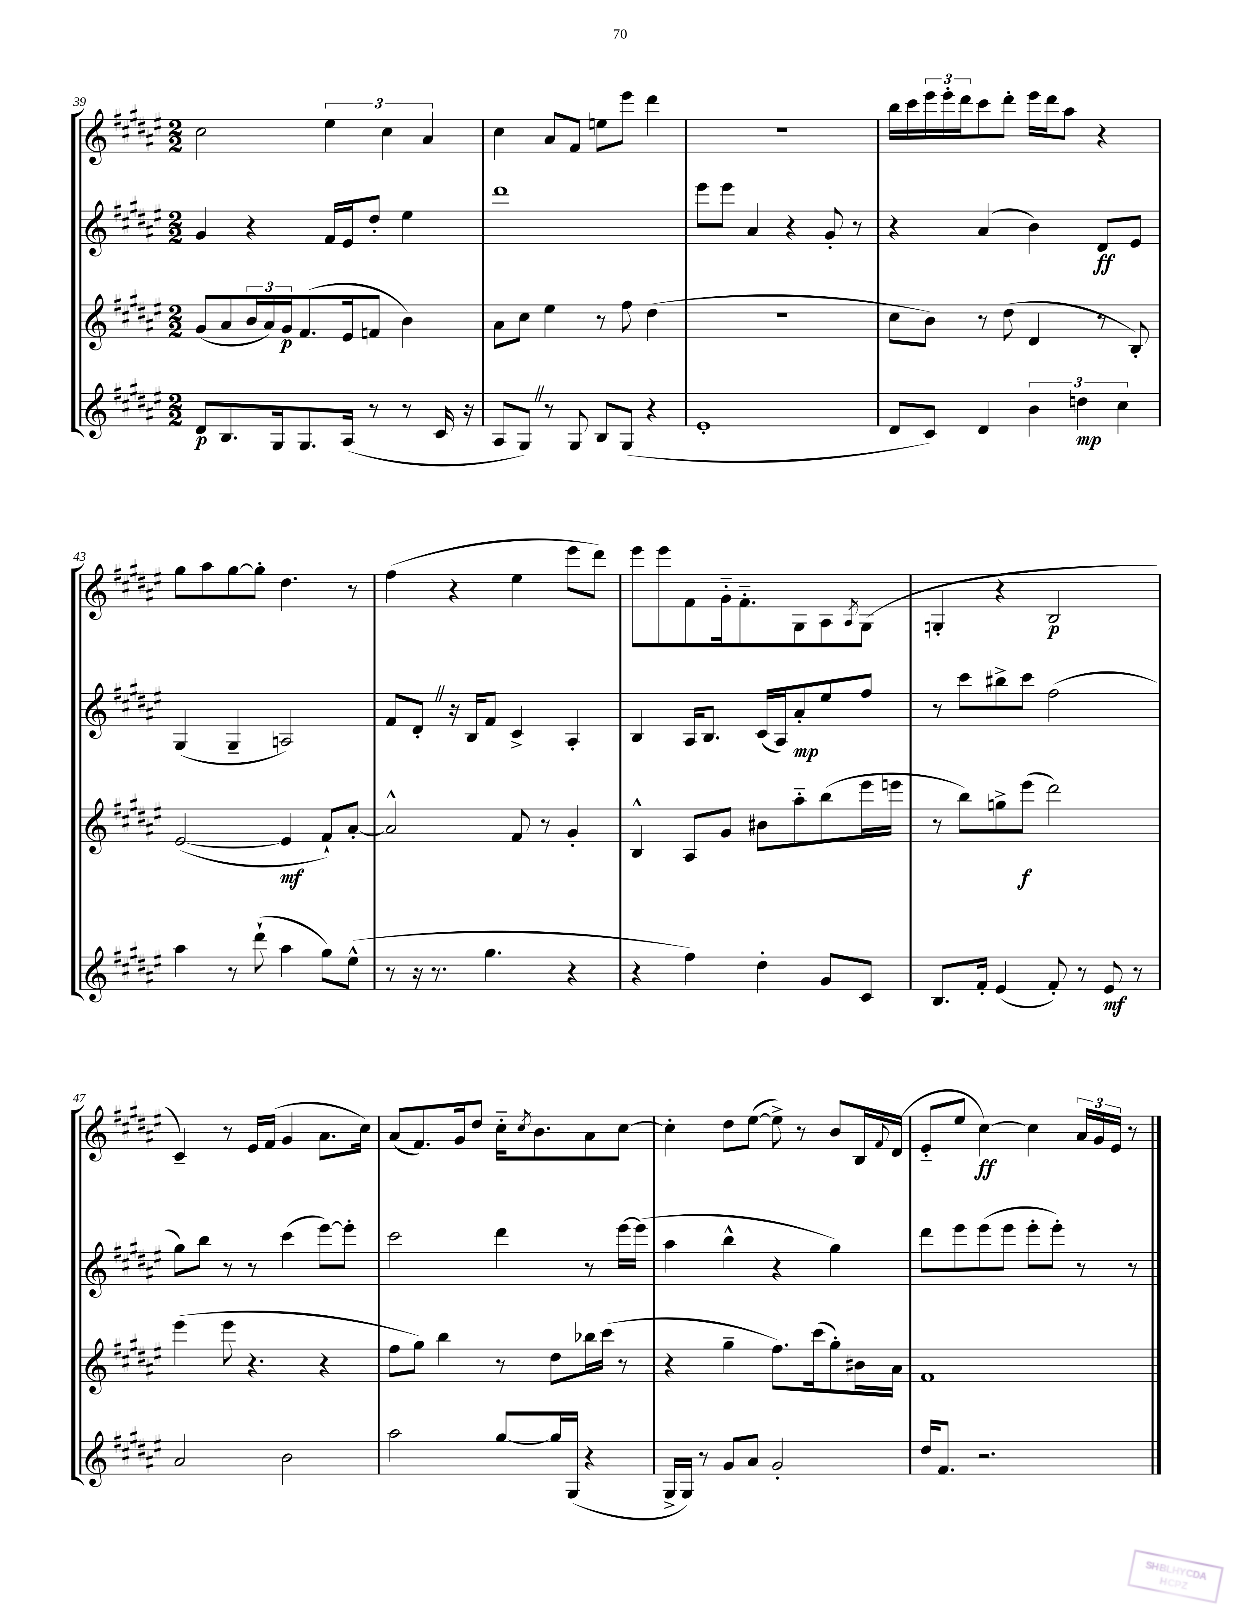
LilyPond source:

<<
\new StaffGroup <<
\new Staff = "s0" {
    \clef treble \key fis \major \numericTimeSignature \time 2/2
    cis''2 \tuplet 3/2 { eis''4 cis''4 ais'4 } |
    cis''4 ais'8 fis'8 e''8 eis'''8 dis'''4 |
    R1 |
    b''16 cis'''16 \tuplet 3/2 { eis'''16 eis'''16-. dis'''16 } cis'''8 dis'''8-. eis'''16 dis'''16 ais''8 r4 |
    gis''8 ais''8 gis''8~ gis''8-. dis''4. r8 |
    fis''4( r4 eis''4 eis'''8 dis'''8) |
    eis'''8 eis'''8 fis'8 gis'16-_ fis'8.-_ gis8 ais8 \acciaccatura { ais8 } gis8( |
    g4-. r4 b2\p |
    cis'4--) r8 eis'16 fis'16( gis'4 ais'8. cis''16) |
    ais'8( fis'8.) gis'16 dis''8 cis''16-_ \acciaccatura { cis''8 } b'8. ais'8 cis''8~ |
    cis''4-. dis''8 eis''8~( eis''8->) r8 b'8 b16 \appoggiatura { fis'8 } dis'16( |
    eis'8-_ eis''8 cis''4~\ff) cis''4 \tuplet 3/2 { ais'16 gis'16 eis'16 } r8 \bar "|." |
}
\new Staff = "s1" {
    \clef treble \key fis \major \numericTimeSignature \time 2/2
    gis'4 r4 fis'16 eis'16 dis''8-. eis''4 |
    dis'''1 |
    eis'''8 eis'''8 ais'4 r4 gis'8-. r8 |
    r4 ais'4( b'4) dis'8\ff eis'8 |
    gis4( gis4-- a2) |
    fis'8 dis'8-. \once \override BreathingSign.text = \markup { \musicglyph "scripts.caesura.straight" } \breathe r16 b16 fis'8 cis'4-> ais4-. |
    b4 ais16 b8. cis'16( ais16) ais'8-.\mp eis''8 fis''8 |
    r8 cis'''8 bis''8-> cis'''8 fis''2( |
    gis''8) b''8 r8 r8 cis'''4( eis'''8~) eis'''8-. |
    cis'''2 dis'''4 r8 eis'''16~ eis'''16( |
    ais''4 b''4-^ r4 gis''4) |
    dis'''8 eis'''8 eis'''8( eis'''8 eis'''8-. eis'''8-.) r8 r8 \bar "|." |
}
\new Staff = "s2" {
    \clef treble \key fis \major \numericTimeSignature \time 2/2
    gis'8( ais'8 \tuplet 3/2 { b'16 ais'16) gis'16\p } fis'8.( eis'16 f'8 b'4) |
    ais'8 cis''8 eis''4 r8 fis''8 dis''4( |
    R1 |
    cis''8 b'8) r8 dis''8( dis'4 r8 b8-.) |
    eis'2~( eis'4\mf fis'8-!) ais'8~-. |
    ais'2-^ fis'8 r8 gis'4-. |
    b4-^ ais8 gis'8 bis'8 ais''8-_ b''8( eis'''16 e'''16 |
    r8 b''8) g''8-> eis'''8\f( dis'''2) |
    eis'''4( eis'''8 r4. r4 |
    fis''8 gis''8) b''4 r8 dis''8 bes''16 cis'''16( r8 |
    r4 gis''4-- fis''8.) cis'''16( gis''8-.) bis'16 ais'16 |
    fis'1 \bar "|." |
}
\new Staff = "s3" {
    \clef treble \key fis \major \numericTimeSignature \time 2/2
    dis'8\p b8. gis16 gis8. ais16( r8 r8 cis'16 r16 |
    ais8 gis8) \once \override BreathingSign.text = \markup { \musicglyph "scripts.caesura.straight" } \breathe r8 gis8 b8 gis8( r4 |
    eis'1-. |
    dis'8 cis'8) dis'4 \tuplet 3/2 { b'4 d''4\mp cis''4 } |
    ais''4 r8 dis'''8-!( ais''4 gis''8) eis''8-^( |
    r8 r16 r8. gis''4. r4 |
    r4 fis''4) dis''4-. gis'8 cis'8 |
    b8. fis'16-. eis'4( fis'8-.) r8 eis'8\mf r8 |
    ais'2 b'2 |
    ais''2 gis''8~ gis''16 gis16( r4 |
    gis16-> gis16) r8 gis'8 ais'8 gis'2-. |
    dis''16 fis'8. r2. \bar "|." |
}
>>
>>
\layout { \context { \Score currentBarNumber = #39 } }
